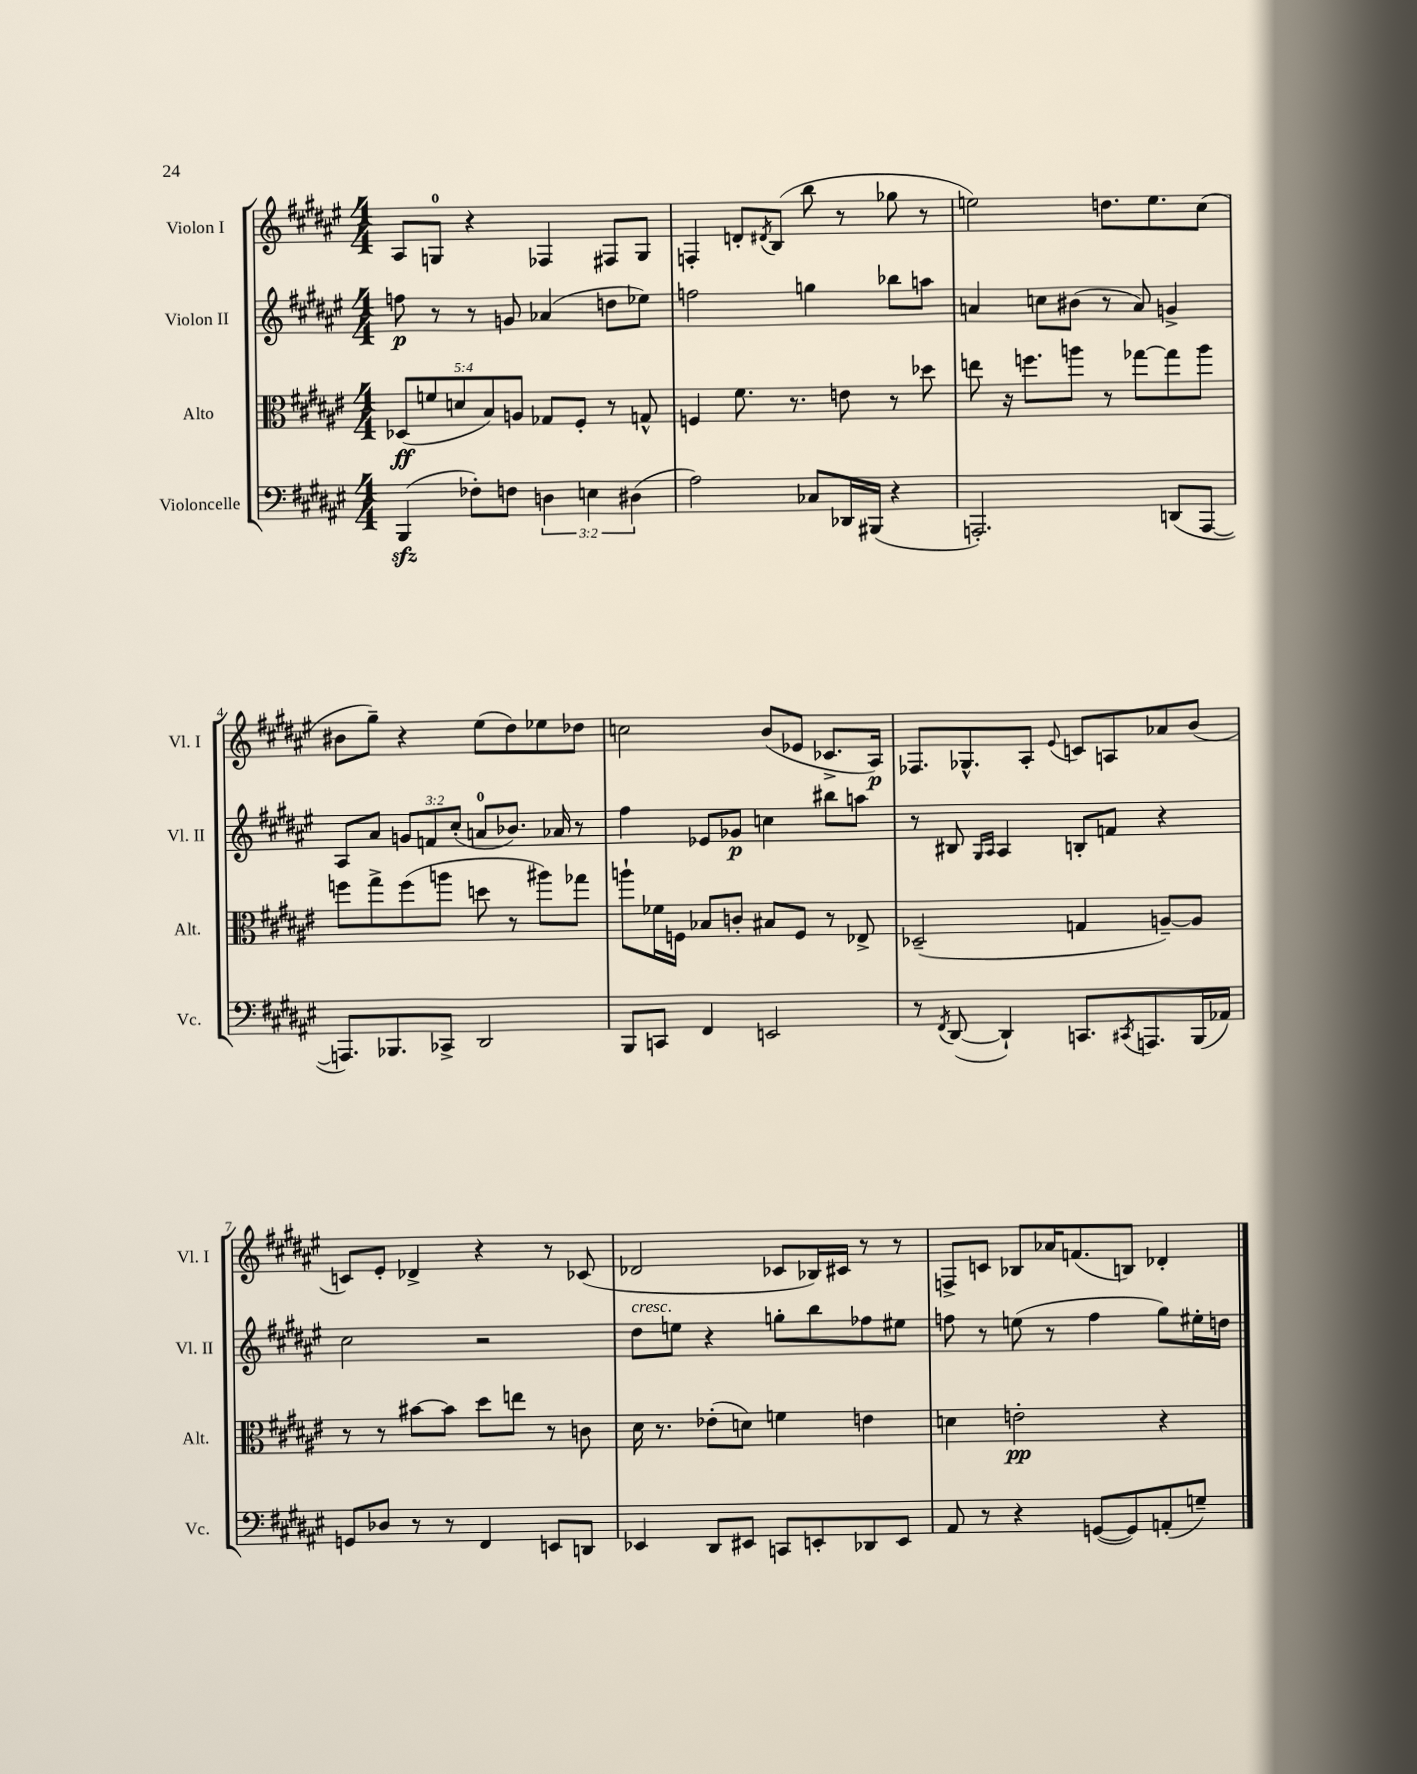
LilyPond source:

<<
\new StaffGroup <<
\new Staff = "s0" \with { instrumentName = "Violon I" shortInstrumentName = "Vl. I" } {
    \clef treble \key fis \major \numericTimeSignature \time 4/4
    ais8 g8-0 r4 fes4 fis8 g8 |
    f4-. d'8-. \acciaccatura { dis'8 } b8( b''8 r8 ges''8 r8 |
    e''2) d''8. e''8. cis''8( |
    bis'8 gis''8--) r4 eis''8( dis''8) ees''8 des''8 |
    c''2 b'8( ees'8 ces'8.-> ais16\p) |
    fes8. ges8.-^ ais8-. \appoggiatura { eis'8 } c'8 a8 aes'8 b'8( |
    c'8) eis'8-. des'4-> r4 r8 ces'8( |
    des'2 ces'8 bes16) cis'16 r8 r8 |
    f8-> c'8 bes8 aes'16 f'8.( b8) des'4-. \bar "|." |
}
\new Staff = "s1" \with { instrumentName = "Violon II" shortInstrumentName = "Vl. II" } {
    \clef treble \key fis \major \numericTimeSignature \time 4/4 \override Staff.TupletNumber.text = #tuplet-number::calc-fraction-text
    f''8\p r8 r8 g'8 aes'4( d''8 ees''8) |
    f''2 g''4 bes''8 a''8 |
    a'4 c''8 bis'8( r8 a'8) g'4-> |
    ais8 ais'8 \tuplet 3/2 { g'8 f'8 cis''8-.( } a'8-0 bes'8.) aes'16 r8 |
    fis''4 ees'8 ges'8\p c''4 bis''8 a''8 |
    r8 bis8 \grace { gis16 ais16 } ais4 b8-. f'8 r4 |
    cis''2 r2 |
    dis''8^\markup { \italic "cresc." } e''8 r4 g''8-. b''8 fes''8 eis''8 |
    f''8 r8 e''8( r8 f''4 gis''8) eis''16-. d''16 \bar "|." |
}
\new Staff = "s2" \with { instrumentName = "Alto" shortInstrumentName = "Alt." } {
    \clef alto \key fis \major \numericTimeSignature \time 4/4 \override Staff.TupletNumber.text = #tuplet-number::calc-fraction-text
    \tuplet 5/4 { des8\ff( f'8 d'8 b8) a8 } ges8 fis8-. r8 g8-^ |
    f4 fis'8. r8. e'8 r8 des''8 |
    e''8 r16 f''8. a''8 r8 ges''8~ ges''8 a''8 |
    f''8 gis''8-> f''8( a''8 d''8 r8 ais''8) ges''8 |
    a''8-! fes'16 f16 bes8 c'8-. bis8 f8 r8 ees8-> |
    des2--( g4 a8~--) a8 |
    r8 r8 bis'8~ bis'8 dis''8 e''8 r8 c'8 |
    dis'16 r8. ees'8-.( d'8) f'4 e'4 |
    d'4 e'2-.\pp r4 \bar "|." |
}
\new Staff = "s3" \with { instrumentName = "Violoncelle" shortInstrumentName = "Vc." } {
    \clef bass \key fis \major \numericTimeSignature \time 4/4 \override Staff.TupletNumber.text = #tuplet-number::calc-fraction-text
    b,,4\sfz( fes8-.) f8 \tuplet 3/2 { d4 e4 dis4( } |
    ais2) ces8 des,16 bis,,16( r4 |
    a,,2.-.) d,8( a,,8~ |
    a,,8.) bes,,8. ces,8-> dis,2 |
    b,,8 c,8 fis,4 e,2 |
    r8 \acciaccatura { fis,8 } dis,8~( dis,4-!) c,8. \acciaccatura { cis,8 } a,,8. b,,16( aes,16) |
    g,8 des8 r8 r8 fis,4 e,8 d,8 |
    ees,4 dis,8 eis,8 c,8 e,8-. des,8 e,8 |
    ais,8 r8 r4 g,8~( g,8) a,8-.( g8--) \bar "|." |
}
>>
>>
